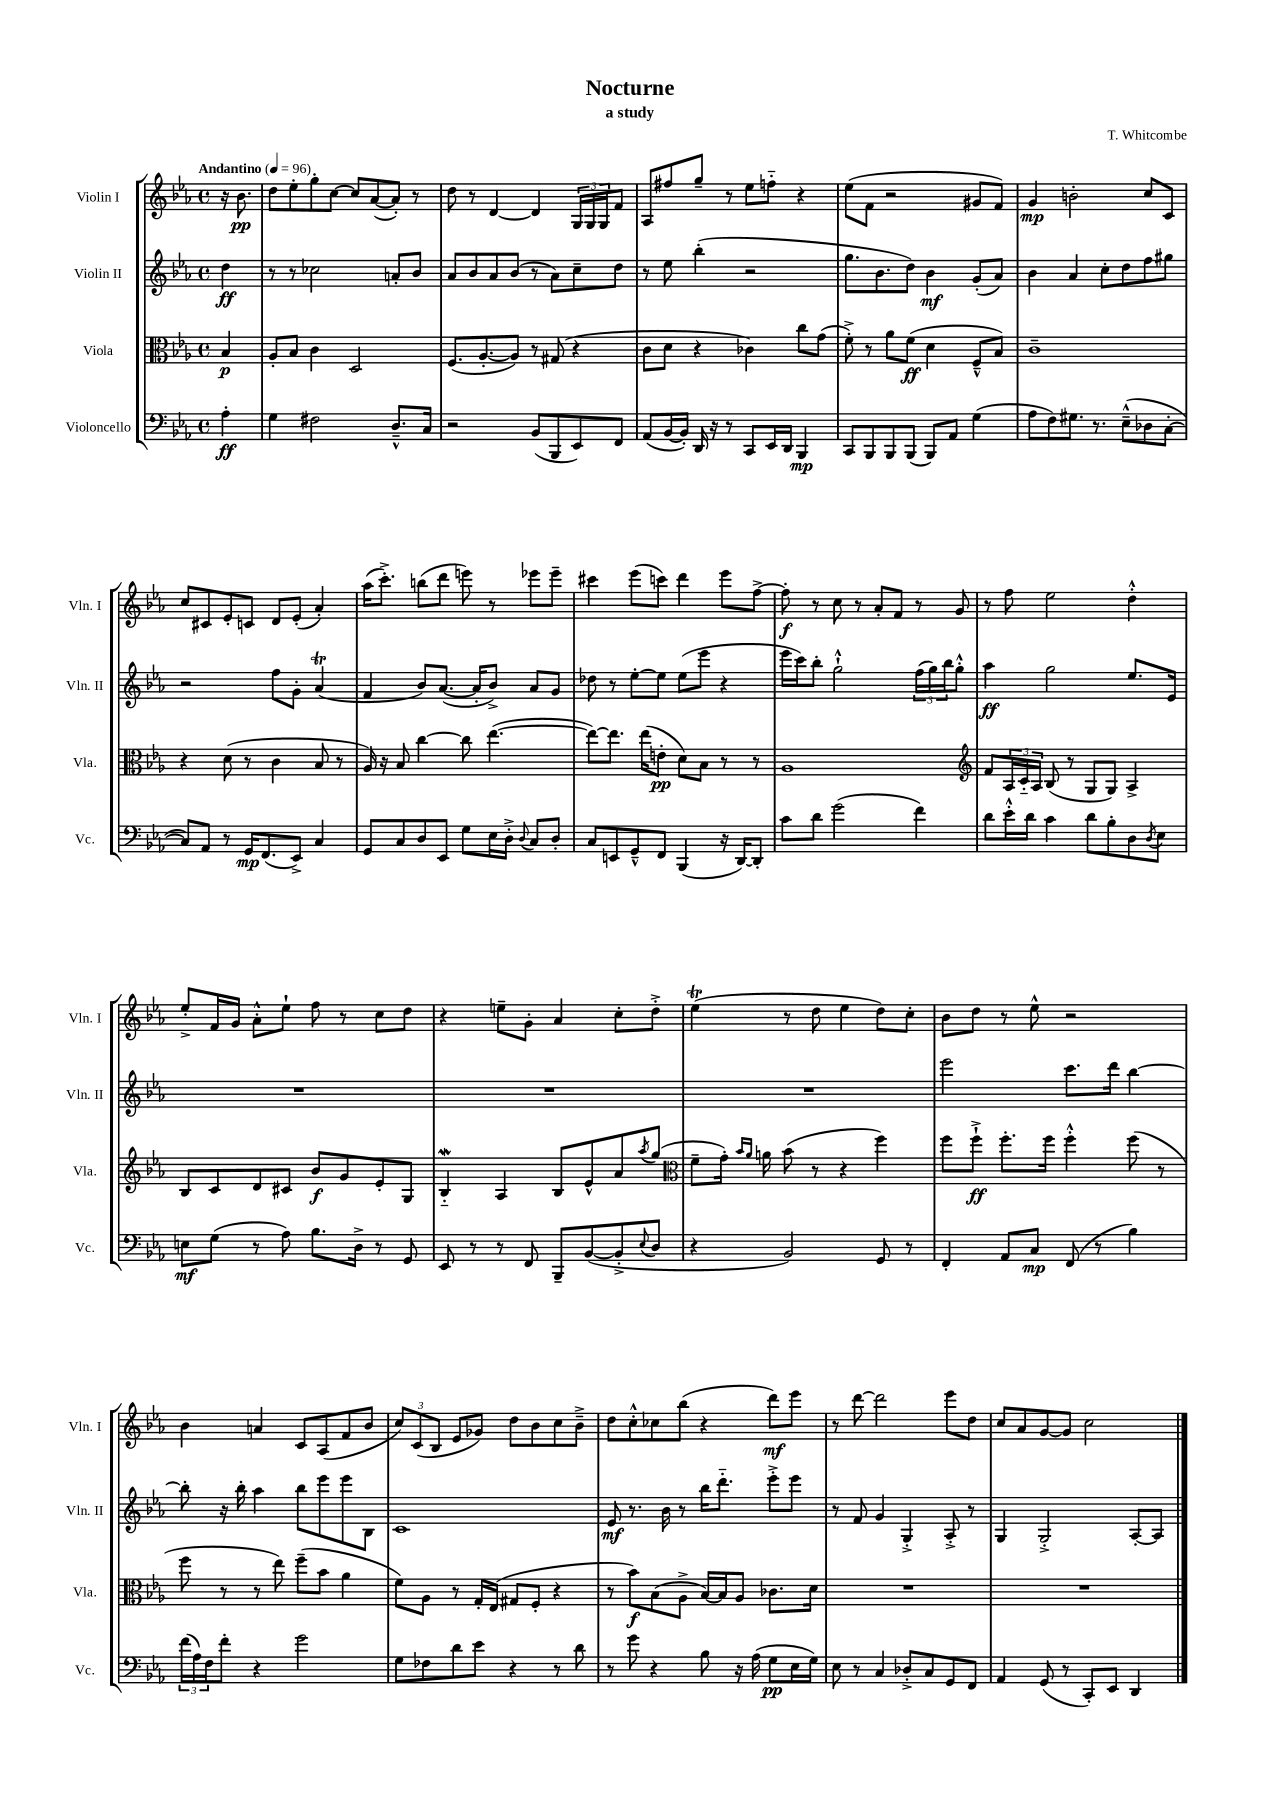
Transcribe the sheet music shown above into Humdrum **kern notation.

**kern	**kern	**kern	**kern
*staff4	*staff3	*staff2	*staff1
*clefF4	*clefC3	*clefG2	*clefG2
*k[b-e-a-]	*k[b-e-a-]	*k[b-e-a-]	*k[b-e-a-]
*M4/4	*M4/4	*M4/4	*M4/4
*met(c)	*met(c)	*met(c)	*met(c)
*MM96	*MM96	*MM96	*MM96
4A-'\	4B-/	4dd\	16r
.	.	.	8.b-\
=	=	=	=
4G\	8A-'/L	8r	8dd\L
.	8B-/J	8r	8ee-'\
2F#\	4c\	2cc-\	8gg'\
.	.	.	[8cc\J
.	2D/	.	8cc/]L
.	.	.	([8a-/
8.D~^^/L	.	8a'/L	8a-'/]J)
.	.	8b-/J	8r
16C/Jk	.	.	.
=	=	=	=
2r	(8.F/L	8a-/L	8dd\
.	.	8b-/	8r
.	[8.A-'/	.	.
.	.	8a-/	[4d/
.	8A-/]J)	(8b-/J	.
(8BB-/L	8r	8r	4d/]
8BBB-/	(8G#/	8a-\L)	.
8EE-/)	4r	8cc~\	24G/LL
.	.	.	24G/
.	.	.	24G/J
8FF/J	.	8dd\J	8f/J
=	=	=	=
(8AA-/L	8c\L	8r	8A-/L
[16BB-/L	8d\J	8ee-\	8ff#/
16BB-'/]JJ)	.	.	.
16DD/	4r	(4bb-'\	8gg~/J
16r	.	.	.
8r	.	.	8r
8CC/L	4c-\)	2r	8ee-\L
16EE-/L	.	.	8ff'~\J
16DD/JJ	.	.	.
4BBB-/	8cc\L	.	4r
.	(8g\J	.	.
=	=	=	=
8CC/L	8f'^\)	8.gg\L	(8ee-\L
8BBB-/	8r	.	8f\J
.	.	8.b-\	.
8BBB-/	8a-\L	.	2r
(8BBB-/J	(8f\J	8dd\J)	.
8BBB-/L)	4d\	4b-\	.
8AA-/J	.	.	.
(4G\	8F~^^/L	(8g'/L	8g#/L
.	8B-/J)	8a-/J)	8f/J)
=	=	=	=
8A-\L	1c~	4b-\	4g/
8F\)	.	.	.
8.G#\J	.	4a-/	2b'\
8.r	.	.	.
.	.	8cc'\L	.
(8E-~^^\L	.	8dd\	.
8D-\	.	8ff\	8cc/L
[8C'\J	.	8gg#\J	8c/J
=	=	=	=
8C/]L)	4r	2r	8cc/L
8AA-/J	.	.	8c#/
8r	(8d\	.	8e-'/
16GG/LK	8r	.	8c/J
(8.FF/	.	.	.
.	4c\	8ff\L	8d/L
8EE-^/J)	.	8g'\J	(8e-'/J
4C/	8B-/	(4a-/	4a-'/)
.	8r	.	.
=	=	=	=
8GG/L	16A-/)	4f/	(16aa-\LK
.	16r	.	8.ccc'^\J)
8C/	8B-/	.	.
8D/	[4cc\	8b-/L)	(8bb\L
8EE-/J	.	([8.a-/J	8ddd\J
8G\L	8cc\]	.	8eee\)
.	.	16a-'/]LK	.
16E-\L	([4.ee-\	8b-^/J)	8r
16D'^\JJ	.	.	.
8qqD/	.	.	.
8C/L	.	8a-/L	8eee-\L
8D'/J	.	8g/J	8eee-~\J
=	=	=	=
8C/L	8ee-\_L)	8dd-\	4ccc#\
8EE/	8.ee-\]J	8r	.
8GG~^^/	.	[8ee-'\L	(8eee-\L
.	(16ee-\LK	.	.
8FF/J	8e'\J	8ee-\]J	8ccc\J)
(4BBB-/	8d\L)	(8ee-\L	4ddd\
.	8B-\J	8eee-\J	.
16r	8r	4r	8eee-\L
[16DD/LK)	.	.	.
8DD'/]J	8r	.	[8ff^\J
=	=	=	=
8c\L	1A-	16eee-\LL	8ff'\]
.	.	16ccc\J)	.
8d\J	.	8bb-'\J	8r
(2g\	.	2gg`^^\	8cc\
.	.	.	8r
.	.	.	8a-'/L
.	.	.	8f/J
4f\)	.	(24ff\LL	8r
.	.	24gg\)	.
.	.	24bb-\J	.
.	.	8gg'^^\J	8g/
=	=	=	=
*	*clefG2	*	*
8d\L	8f/L	4aa-\	8r
16e-'^^\L	24A-/L	.	8ff\
.	24c'~/	.	.
16d\JJ	.	.	.
.	24A-/JJ	.	.
4c\	(8B-/	2gg\	2ee-\
.	8r	.	.
8d\L	8G/L	.	.
8B-'\	8G/J)	.	.
8D\	4A-^/	8.ee-/L	4dd'^^\
8qD/	.	.	.
8E-\J	.	.	.
.	.	16e-/Jk	.
=	=	=	=
8E\L	8B-/L	1r	8ee-'^/L
(8G\J	8c/	.	16f/L
.	.	.	16g/JJ
8r	8d/	.	8a-'^^\L
8A-\)	8c#/J	.	8ee-`\J
8.B-\L	8b-/L	.	8ff\
.	8g/	.	8r
16D^\Jk	.	.	.
8r	8e-'/	.	8cc\L
8GG/	8G/J	.	8dd\J
=	=	=	=
8EE-/	4B-'~/	1r	4r
8r	.	.	.
8r	4A-/	.	8ee~\L
8FF/	.	.	8g'\J
8BBB-~/L	8B-/L	.	4a-/
([8BB-/	8e-^^/	.	.
8BB-'^/]	8a-/	.	8cc'\L
8qqE-/	8qaa-/	.	.
8D/J	(8gg/J	.	8dd'^\J
=	=	=	=
*	*clefC3	*	*
4r	8f~\L	1r	(4ee-\
.	16g'\Jk)	.	.
.	16qqb-/LL	.	.
.	16qqa-/JJ	.	.
.	16a\	.	.
2BB-/)	(8b-\	.	8r
.	8r	.	8dd\
.	4r	.	4ee-\
8GG/	4ff\)	.	8dd\L)
8r	.	.	8cc'\J
=	=	=	=
4FF'/	8ff\L	2eee-\	8b-\L
.	8ff`^\J	.	8dd\J
8AA-/L	8.ff'\L	.	8r
8C/J	.	.	8ee-^^\
.	16ff\Jk	.	.
(8FF/	4ff'^^\	8.ccc\L	2r
8r	.	.	.
.	.	16ddd\Jk	.
4B-\)	(8ff\	[4bb-\	.
.	8r	.	.
=	=	=	=
(24f\LL	8ff\	8bb-'\]	4b-\
24A-\)	.	.	.
24F\J	.	.	.
8f'\J	8r	16r	.
.	.	16bb-'\	.
4r	8r	4aa-\	4a/
.	8ee-\)	.	.
2g\	(8ff~\L	8bb-\L	8c/L
.	8b-\J	8eee-\	(8A-/
.	4a-\	8eee-\	8f/
.	.	8B-\J	8b-/J
=	=	=	=
8G\L	8f\L)	1c	12cc/L)
.	.	.	(12c/
8F-\	8A-\J	.	.
.	.	.	12B-/J
8d\	8r	.	8e-/L
8e-\J	16G'/LL	.	8g-/J)
.	(16E-/JJ	.	.
4r	8G#/L	.	8dd\L
.	8F'/J	.	8b-\
8r	4r	.	8cc\
8d\	.	.	8b-~^\J
=	=	=	=
8r	8r	8e-/	8dd\L
8g\	8b-\L)	8.r	8cc'^^\
4r	(8B-\	.	8cc-\
.	.	16b-\	.
.	8A-^\J	8r	(8bb-\J
8B-\	[16B-/LL)	16bb-\LK	4r
.	16B-/]J	8.ddd'~\J	.
16r	8A-/J	.	.
(16A-\	.	.	.
8G\L	8.c-\L	8eee-'^\L	8ddd\L)
16E-\L	.	8eee-\J	8eee-\J
16G\JJ)	16d\Jk	.	.
=	=	=	=
8E-\	1r	8r	8r
8r	.	8f/	[8ddd\
4C/	.	4g/	2ddd\]
8D-'^/L	.	4G'^/	.
8C/	.	.	.
8GG/	.	8A-'^/	8eee-\L
8FF/J	.	8r	8dd\J
=	=	=	=
4AA-/	1r	4G/	8cc/L
.	.	.	8a-/
(8GG/	.	2G'^/	[8g/
8r	.	.	8g/]J
8CC'/L)	.	.	2cc\
8EE-/J	.	.	.
4DD/	.	[8A-'/L	.
.	.	8A-/]J	.
==	==	==	==
*-	*-	*-	*-
